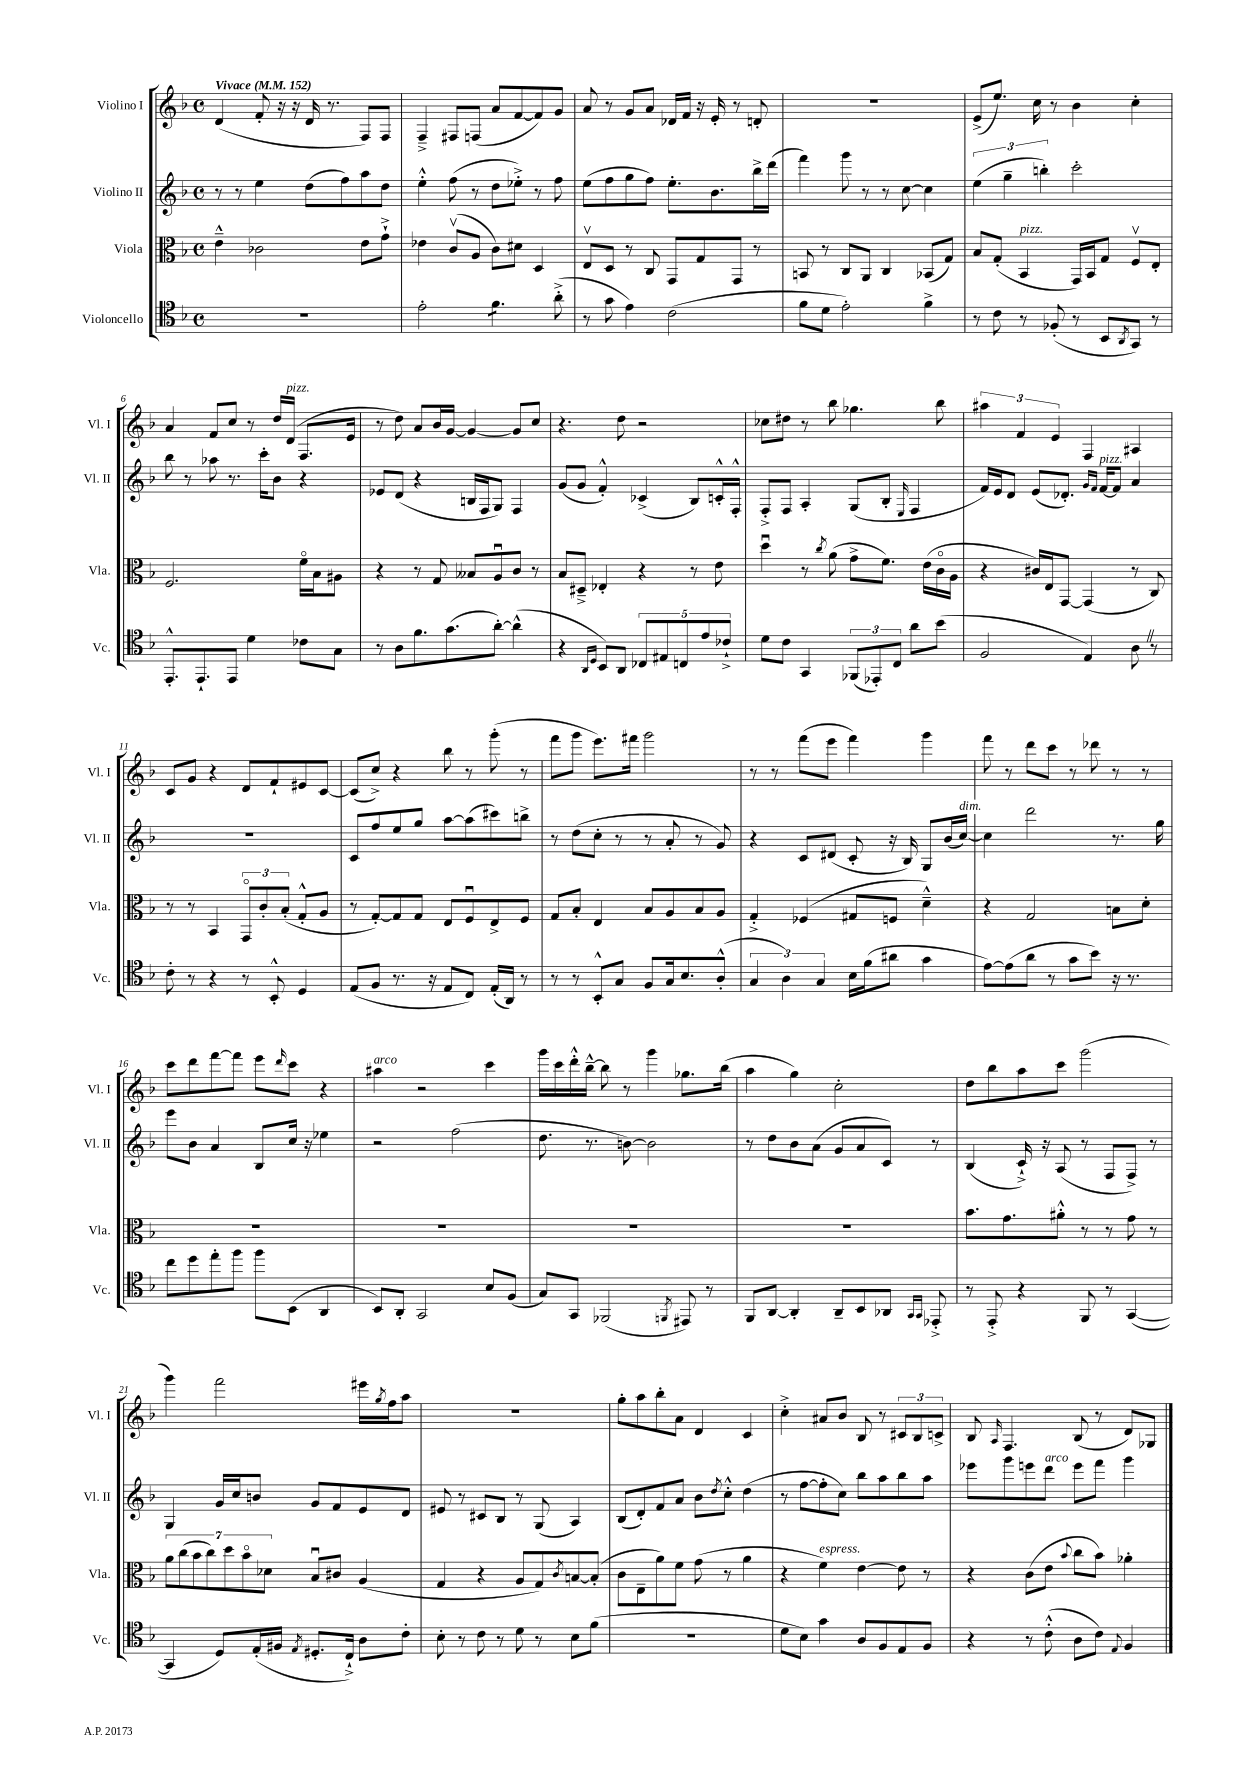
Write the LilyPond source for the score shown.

<<
\new StaffGroup <<
\new Staff = "s0" \with { instrumentName = "Violino I" shortInstrumentName = "Vl. I" } {
    \clef treble \key f \major \defaultTimeSignature \time 4/4 \tempo "Vivace" 4 = 152
    d'4( f'8-. r16 r16 d'16 r8. f8) f8 |
    f4---> fis8 f8( a'8 f'8~ f'8) g'8 |
    a'8 r8 g'8 a'8 des'16 f'16 r16 e'16-. r8 d'8-. |
    R1 |
    e'8->( e''8.) c''16 r8 bes'4 c''4-. |
    a'4 f'8 c''8 r8 d''16 d'16^\markup { \italic "pizz." }( f8. e'16 |
    r8 d''8) a'8 bes'16 g'16~ g'4~ g'8 c''8 |
    r4. d''8 r2 |
    ces''8 dis''8 r8 bes''8 ges''4. bes''8 |
    \tuplet 3/2 { ais''4 f'4 e'4 } f4 ais4 |
    c'8 g'8 r4 d'8 f'8-! eis'8 c'8~ |
    c'8( c''8->) r4 bes''8 r8 g'''8-.( r8 |
    f'''8 g'''8 e'''8.) fis'''16 g'''2 |
    r8 r8 f'''8( e'''8 f'''4) g'''4 |
    f'''8 r8 d'''8 c'''8 r8 des'''8 r8 r8 |
    c'''8 d'''8 f'''8~ f'''8 e'''8 \grace { d'''16 } c'''8 r4 |
    ais''4^\markup { \italic "arco" } r2 c'''4 |
    g'''16 c'''16 d'''16-.-^ bes''16~---^ bes''8 r8 g'''4 ges''8. bes''16( |
    a''4 g''4) c''2-. |
    d''8 bes''8 a''8 c'''8 g'''2( |
    g'''4) f'''2 eis'''16 \acciaccatura { g''8 } f''16 a''8 |
    R1 |
    g''8-. a''8 bes''8-. a'8 d'4 c'4 |
    c''4-.-> ais'8 bes'8 bes8 r8 \tuplet 3/2 { cis'8 bes8 c'8-> } |
    bes8 \grace { a16 } f4. bes8( r8 d'8) ges8 \bar "|." |
}
\new Staff = "s1" \with { instrumentName = "Violino II" shortInstrumentName = "Vl. II" } {
    \clef treble \key f \major \defaultTimeSignature \time 4/4
    r8 r8 e''4 d''8( f''8) a''8 d''8 |
    e''4-.-^ f''8( r8 d''8 ees''8-.->) r8 f''8 |
    e''8( f''8 g''8 f''8) e''8.-. bes'8. bes''16-> d'''16( |
    f'''4) g'''8 r8 r8 c''8~ c''4 |
    \tuplet 3/2 { e''4( g''4-- b''4-.) } c'''2-. |
    bes''8 r8 aes''8 r8. c'''16-. bes'8 r4 |
    ees'8 d'8( r4 b16 f16 g8) f4 |
    g'8( g'8 f'4-.-^) ces'4->( bes8) c'16-.-^ f16-.-^ |
    f8-.-> f8 a4-. g8( bes8-. \grace { e16 } f4 |
    f'16) e'16 d'8 e'8( des'8.-.) \grace { g'16 f'16 } f'16~^\markup { \italic "pizz." } f'8 a'4 |
    R1 |
    c'8 f''8 e''8 g''8 a''8~ a''8( cis'''8) b''8-> |
    r8 d''8( c''8-. r8 r8 a'8-. r8 g'8) |
    r4 c'8 dis'8( c'8-. r16 bes16) g8 bes'16( c''16~^\markup { \italic "dim." }) |
    c''4 d'''2 r8. g''16 |
    e'''8 bes'8 a'4 bes8 c''16 r16 ees''4 |
    r2 f''2( |
    d''8. r8. b'8~) b'2 |
    r8 d''8 bes'8 a'8( g'8 a'8 c'8) r8 |
    bes4( c'16-!->) r16 a8( r8 f8 f8->) r8 |
    g4 g'16 c''16 b'8 g'8 f'8 e'8 d'8 |
    eis'8 r8 cis'8 bes8 r8 g8( a4) |
    bes8( d'8-.) f'8 a'8 bes'8 \acciaccatura { d''8 } c''8-.-^ d''4( |
    r8 f''8~ f''8-. c''8) bes''8 a''8 bes''8 a''8 |
    ees'''8 g'''8 e'''8 d'''8^\markup { \italic "arco" } e'''8 f'''8 g'''4 \bar "|." |
}
\new Staff = "s2" \with { instrumentName = "Viola" shortInstrumentName = "Vla." } {
    \clef alto \key f \major \defaultTimeSignature \time 4/4
    e'4---^ ces'2 e'8 g'8-!-> |
    ees'4 c'8\upbow( a8 c'8) dis'8 d4 |
    e8\upbow d8 r8 c8 g,8 g8 g,8 r8 |
    b,8 r8 c8 a,8 c4 bes,8( g8) |
    bes8 g8-.( bes,4^\markup { \italic "pizz." } g,16) bes,16 g8 f8\upbow e8-. |
    f2. f'16\flageolet bes16 ais8 |
    r4 r8 g8 beses8 a8\downbow c'8 r8 |
    bes8 dis8---> ees4-. r4 r8 e'8 |
    d''4\downbow r8 \acciaccatura { c''8 } a'8( g'8-> f'8.) e'16( c'16\flageolet a16 |
    r4 cis'16) e16 g,8~ g,4( r8 c8) |
    r8 r8 bes,4 \tuplet 3/2 { g,8\flageolet c'8-. bes8-.( } g8-.-^ a8 |
    r8 g8~-.) g8 g8 e8 f8\downbow e8-> f8 |
    g8 bes8-. e4 bes8 a8 bes8 a8 |
    g4-.-> fes4( gis8 f8 d'4---^) |
    r4 g2 b8 d'8-. |
    R1 |
    R1 |
    R1 |
    R1 |
    bes'8. g'8. ais'8-.-^ r8 r8 g'8 r8 |
    \tuplet 7/4 { a'8 c''8( bes'8 c''8) d''8 bes'8\flageolet des'8 } bes8\downbow cis'8 a4( |
    g4 r4 a8 g8) \acciaccatura { c'8 } b8~ b8-.( |
    c'8 e8-- a'8) f'8 g'8( r8 a'4 |
    r4 f'4^\markup { \italic "espress." }) e'4~ e'8 r8 |
    r4 c'8( e'8 \appoggiatura { bes'8 } c''8 bes'8) aes'4-. \bar "|." |
}
\new Staff = "s3" \with { instrumentName = "Violoncello" shortInstrumentName = "Vc." } {
    \clef tenor \key f \major \defaultTimeSignature \time 4/4
    R1 |
    e'2-. f'4.:8 a'8-.->( |
    r8 g'8 e'4) c'2( |
    f'8 d'8 e'2-.) f'4-> |
    r8 c'8 r8 fes8-.( r8 bes,8 \acciaccatura { a,8 } g,8) r8 |
    e,8.-.-^ e,8.-! e,8 d'4 ces'8 g8 |
    r8 a8 f'8. g'8.( a'8~-.) a'4-^( |
    r4 \grace { a,16 d16 } bes,8) a,8 \tuplet 5/4 { ces8 eis8 c8 e'8 ces'8-!-> } |
    d'8 c'8 g,4 \tuplet 3/2 { fes,8( ees,8-.) c8 } a'8 bes'8( |
    f2 e4) a8 \once \override BreathingSign.text = \markup { \musicglyph "scripts.caesura.straight" } \breathe r8 |
    c'8-. r8 r4 r8 bes,8-.-^ d4 |
    e8( f8 r8. r16 e8 c8) e16-.( a,16) r8 |
    r8 r8 bes,8-.-^ g8 f8 g16 bes8. a8-.-^( |
    \tuplet 3/2 { g4 a4) g4 } bes16 f'16( ais'8 g'4 |
    e'8~) e'8( a'8 r8 g'8 bes'8) r16 r8. |
    c''8 d''8 e''8-. f''8 f''8 bes,8( a,4 |
    bes,8) a,8-. g,2 bes8 f8( |
    g8) g,8 fes,2( \acciaccatura { f,8 } eis,8) r8 |
    f,8 a,8~ a,4-. a,8-- bes,8 aes,8 \grace { g,16 g,16 } ees,8-.-> |
    r8 e,8-.-> r4 f,8 r8 g,4~( |
    g,4 d8) e16-.( fis16 \acciaccatura { e8 } dis8.-. c16-!->) a8 c'8-. |
    bes8-. r8 c'8 r8 d'8 r8 bes8 f'8( |
    R1 |
    d'8 bes8) g'4 a8 f8 e8 f8 |
    r4 r8 c'8-.-^( a8 c'8) \appoggiatura { e8 } f4 \bar "|." |
}
>>
>>
